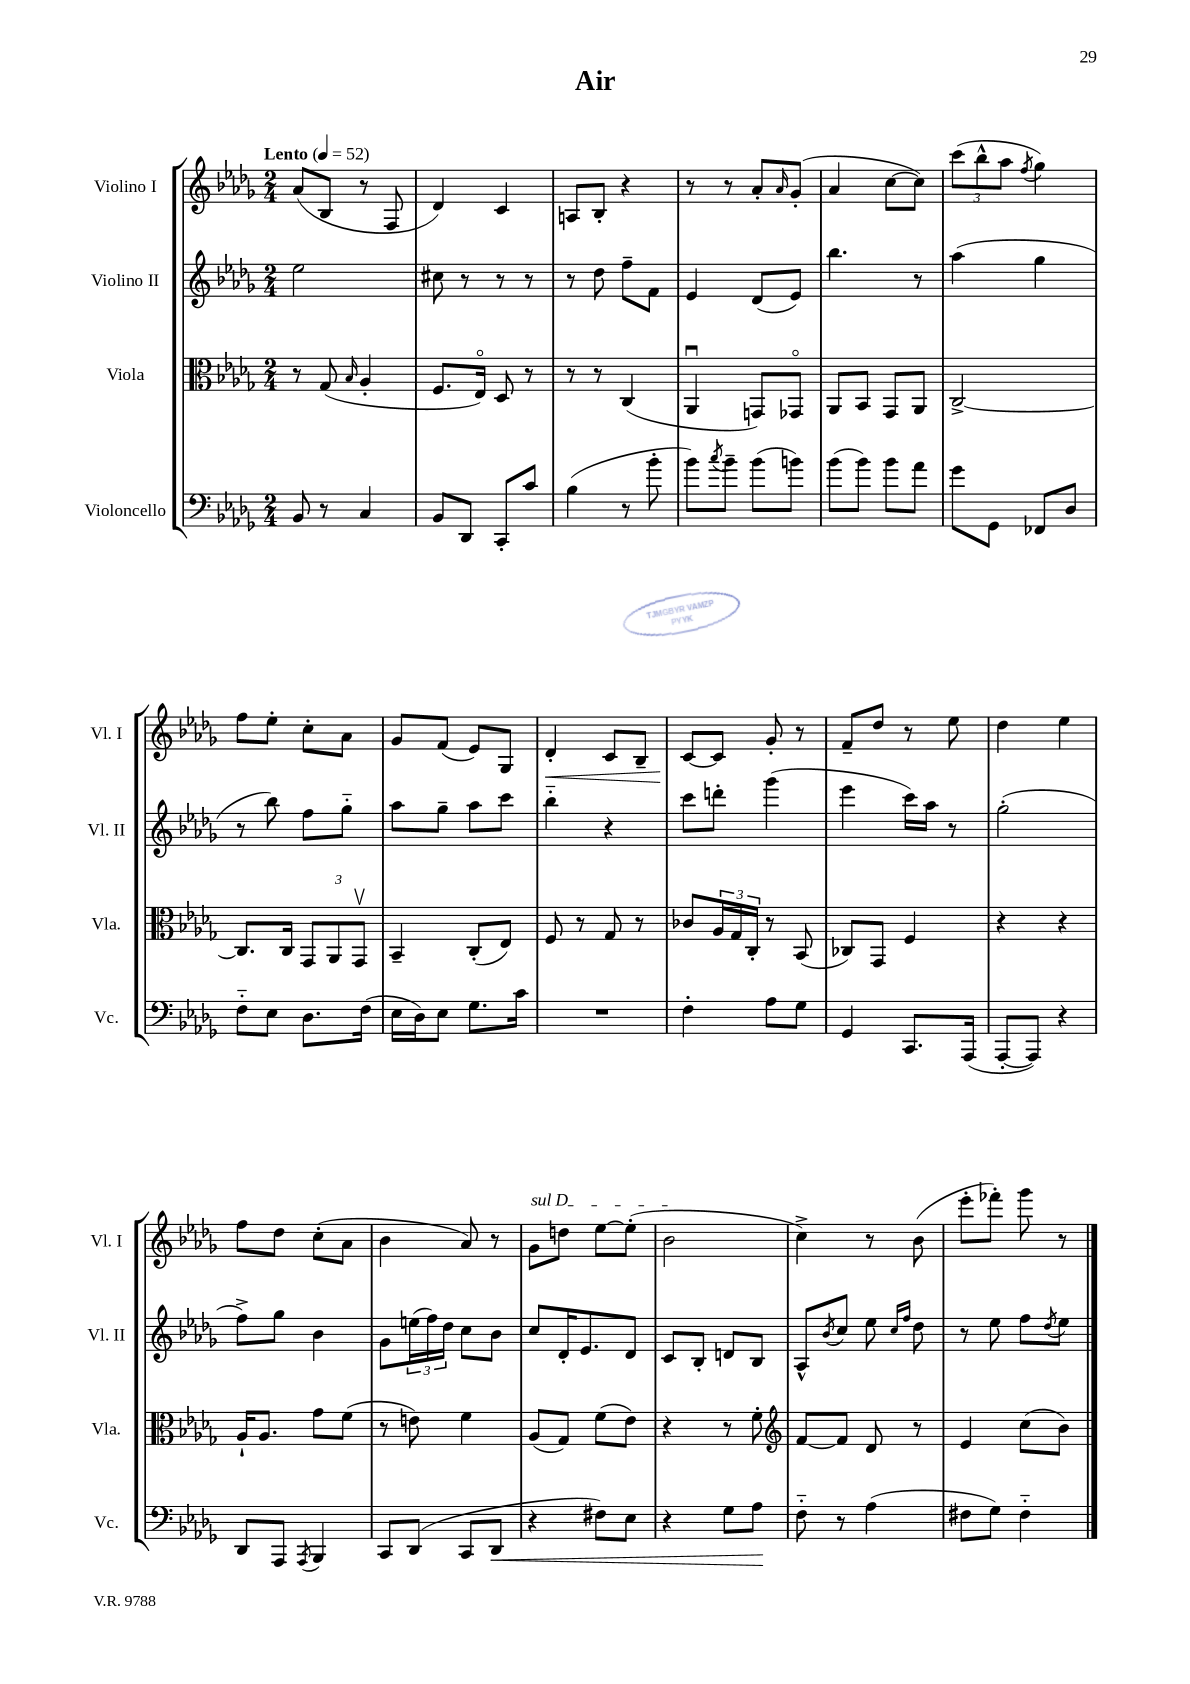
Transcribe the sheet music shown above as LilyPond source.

\header { title = "Air" }
<<
\new StaffGroup <<
\new Staff = "s0" \with { instrumentName = "Violino I" shortInstrumentName = "Vl. I" } {
    \clef treble \key des \major \numericTimeSignature \time 2/4 \tempo "Lento" 4 = 52
    aes'8( bes8 r8 f8 |
    des'4) c'4 |
    a8 bes8-. r4 |
    r8 r8 aes'8-. \grace { aes'16 } ges'8-.( |
    aes'4 c''8~ c''8) |
    \tuplet 3/2 { c'''8( bes''8-^ aes''8 } \acciaccatura { f''8 } ges''4) |
    f''8 ees''8-. c''8-. aes'8 |
    ges'8 f'8( ees'8) ges8 |
    des'4-.\< c'8 bes8-- |
    c'8~\! c'8 ges'8-. r8 |
    f'8-- des''8 r8 ees''8 |
    des''4 ees''4 |
    f''8 des''8 c''8-.( aes'8 |
    bes'4 aes'8) r8 |
    \once \override TextSpanner.bound-details.left.text = \markup { \italic "sul D" } ges'8\startTextSpan d''8 ees''8~ ees''8-.( |
    bes'2\stopTextSpan |
    c''4->) r8 bes'8( |
    ees'''8-. fes'''8-.) ges'''8 r8 \bar "|." |
}
\new Staff = "s1" \with { instrumentName = "Violino II" shortInstrumentName = "Vl. II" } {
    \clef treble \key des \major \numericTimeSignature \time 2/4
    ees''2 |
    cis''8 r8 r8 r8 |
    r8 des''8 f''8-- f'8 |
    ees'4 des'8( ees'8) |
    bes''4. r8 |
    aes''4( ges''4 |
    r8 bes''8) f''8 ges''8-_ |
    aes''8 ges''8-- aes''8 c'''8 |
    bes''4-_ r4 |
    c'''8 d'''8-. ges'''4( |
    ees'''4 c'''16) aes''16 r8 |
    ges''2-.( |
    f''8->) ges''8 bes'4 |
    ges'8 \tuplet 3/2 { e''16( f''16) des''16 } c''8 bes'8 |
    c''8 des'16-. ees'8. des'8 |
    c'8 bes8-. d'8 bes8 |
    aes8-^ \acciaccatura { bes'8 } c''8 ees''8 \grace { c''16 f''16 } des''8 |
    r8 ees''8 f''8 \acciaccatura { des''8 } ees''8 \bar "|." |
}
\new Staff = "s2" \with { instrumentName = "Viola" shortInstrumentName = "Vla." } {
    \clef alto \key des \major \numericTimeSignature \time 2/4
    r8 ges8( \grace { bes16 } aes4-. |
    f8. ees16\flageolet) des8 r8 |
    r8 r8 c4( |
    aes,4\downbow g,8) ges,8\flageolet |
    aes,8 bes,8 ges,8 aes,8 |
    c2~-> |
    c8. c16 \tuplet 3/2 { ges,8 aes,8 ges,8\upbow } |
    bes,4-- c8-.( ees8) |
    f8 r8 ges8 r8 |
    ces'8 \tuplet 3/2 { aes16 ges16 c16-. } r8 bes,8( |
    ces8) ges,8 f4 |
    r4 r4 |
    aes16-! aes8. ges'8 f'8( |
    r8 e'8) f'4 |
    aes8( ges8) f'8( ees'8) |
    r4 r8 f'8-. |
    \clef treble f'8~ f'8 des'8 r8 |
    ees'4 c''8( bes'8) \bar "|." |
}
\new Staff = "s3" \with { instrumentName = "Violoncello" shortInstrumentName = "Vc." } {
    \clef bass \key des \major \numericTimeSignature \time 2/4
    bes,8 r8 c4 |
    bes,8 des,8 c,8-. c'8 |
    bes4( r8 bes'8-. |
    bes'8) \acciaccatura { c''8 } bes'8-- bes'8( b'8) |
    bes'8( bes'8) bes'8 aes'8 |
    ges'8 ges,8 fes,8 des8 |
    f8-_ ees8 des8. f16( |
    ees16 des16) ees8 ges8. c'16 |
    R2 |
    f4-. aes8 ges8 |
    ges,4 c,8. aes,,16( |
    aes,,8~-. aes,,8) r4 |
    des,8 aes,,8 \acciaccatura { aes,,8 } bes,,4 |
    c,8 des,8( c,8 des,8\< |
    r4 fis8) ees8 |
    r4 ges8 aes8\! |
    f8-_ r8 aes4( |
    fis8 ges8) fis4-_ \bar "|." |
}
>>
>>
\layout { \context { \Score \remove "Bar_number_engraver" } }
